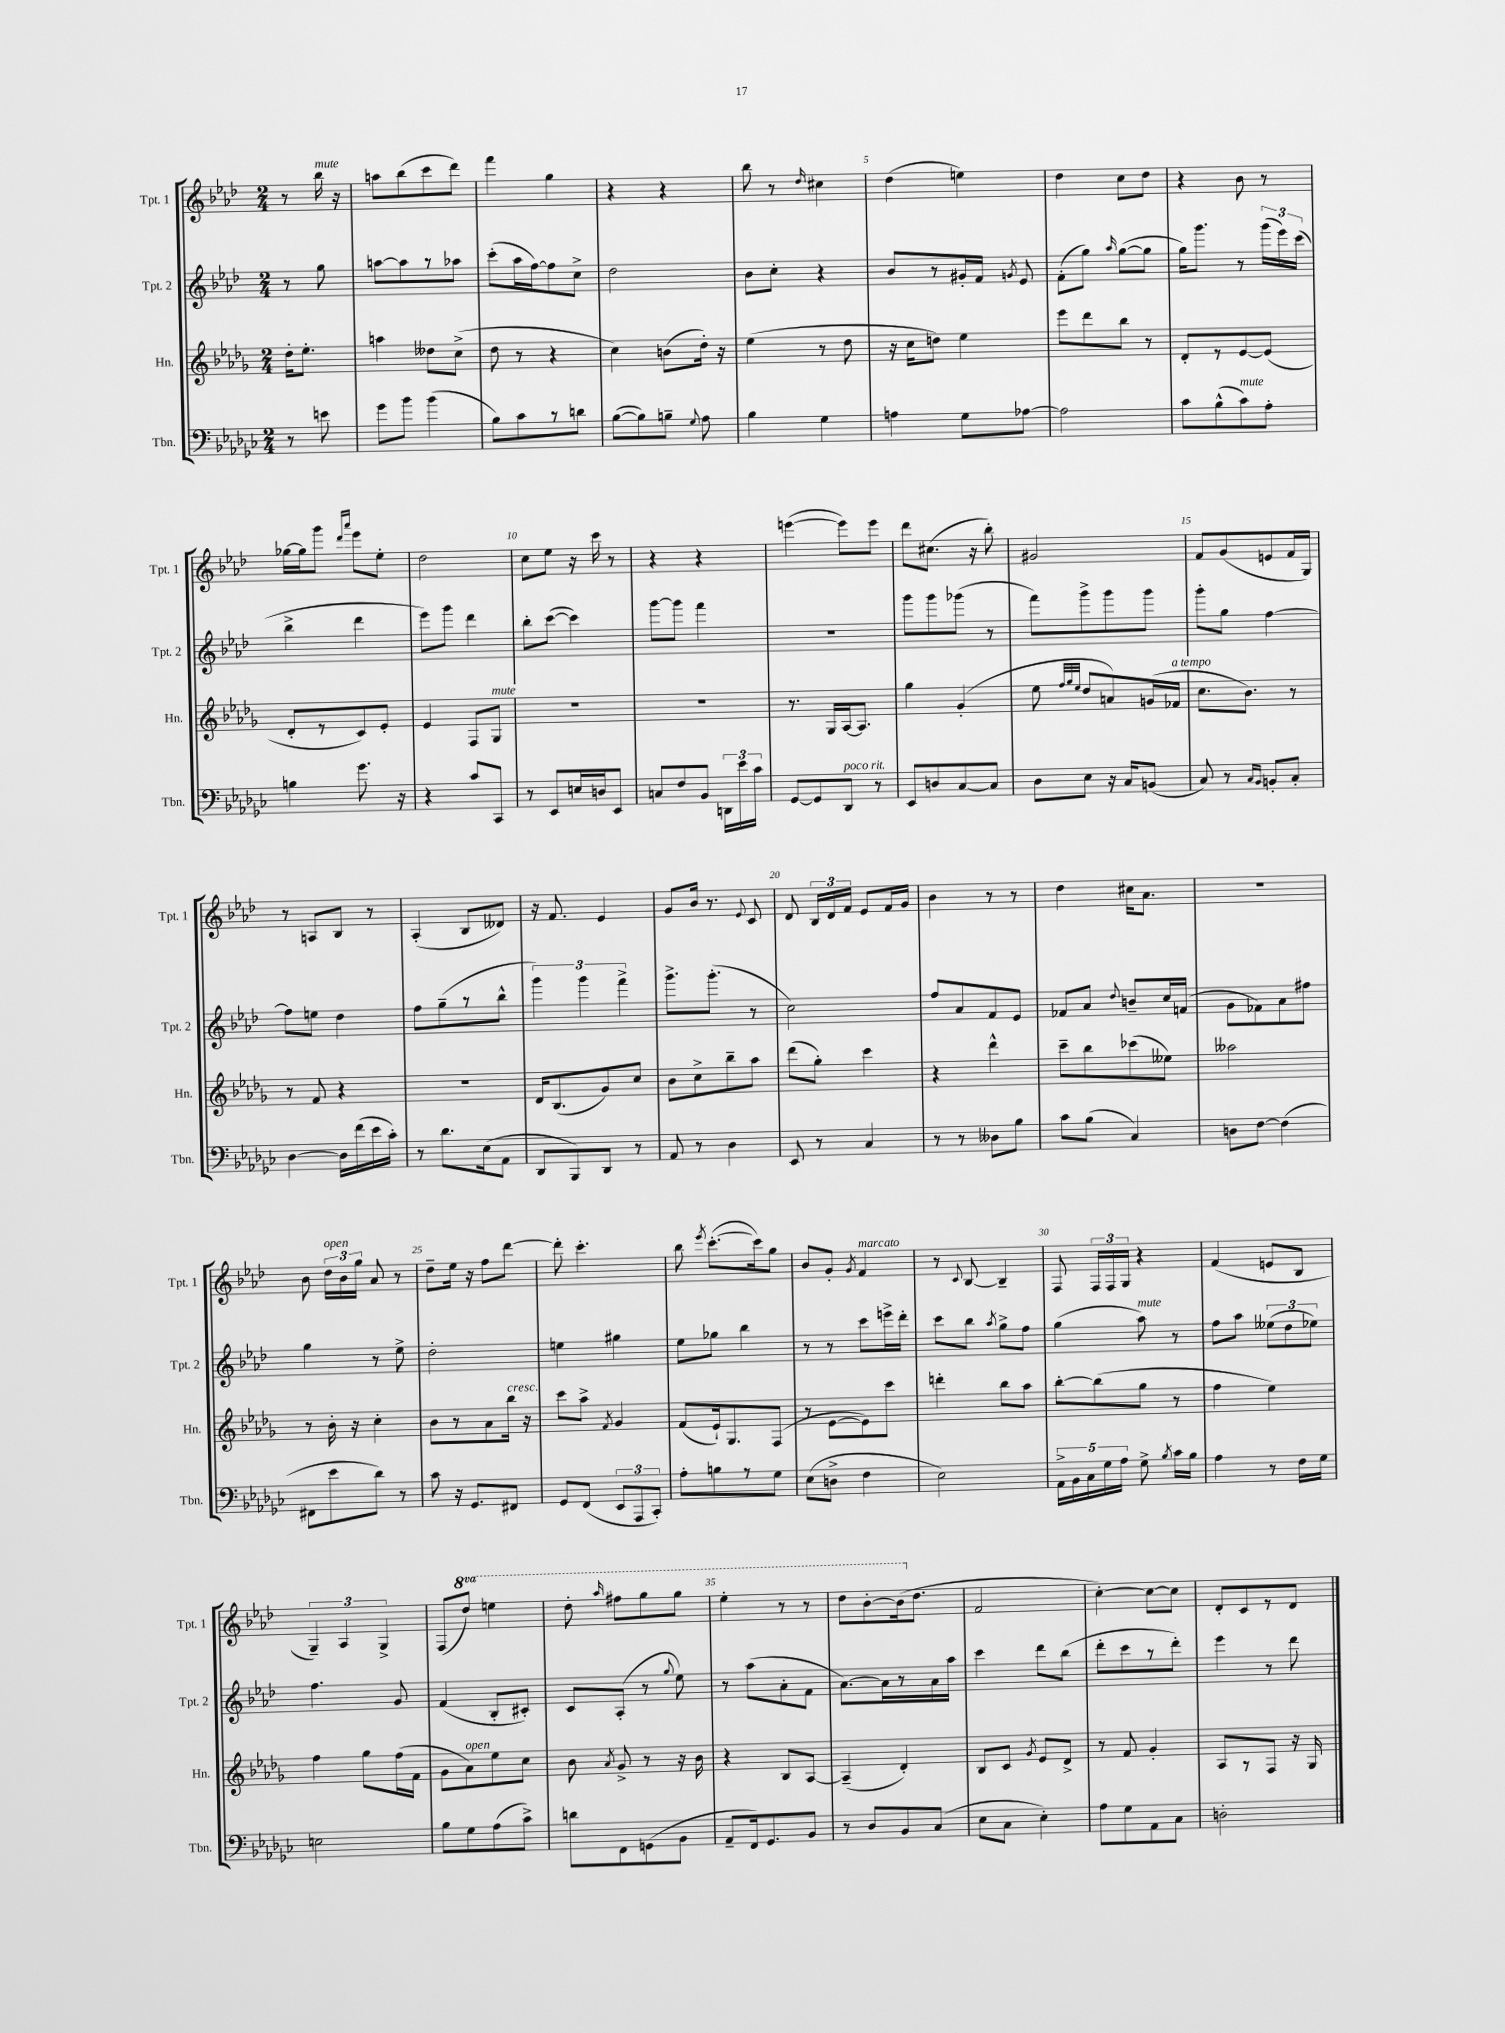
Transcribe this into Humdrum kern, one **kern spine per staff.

**kern	**kern	**kern	**kern
*part4	*part3	*part2	*part1
*staff4	*staff3	*staff2	*staff1
*I"Tbn.	*I"Hn.	*I"Tpt. 2	*I"Tpt. 1
*I'Tbn.	*I'Hn.	*I'Tpt. 2	*I'Tpt. 1
*clefF4	*clefG2	*clefG2	*clefG2
*k[b-e-a-d-g-c-]	*k[b-e-a-d-g-]	*k[b-e-a-d-]	*k[b-e-a-d-]
*M2/4	*M2/4	*M2/4	*M2/4
=	=	=	=
8r	16dd-'\KL	8r	8r
.	8.ee-'\J	.	.
!	!	!	!LO:TX:a:i:t=mute
8en\	.	8gg\	16bb-\
.	.	.	16r
=1	=1	=1	=1
8g-\L	4aan\	[8aan\L	8aan\L
8b-\J	.	8aa\]	(8bb-\
(4b-\	8dd--X\L	8r	8ccc\
.	(8cc^\J	8aa-X\J	8ddd-\J)
=2	=2	=2	=2
8B-\L)	8dd-\	(8ccc'\L	4fff\
8c-\	8r	16aa-\L	.
.	.	[16ff\J)	.
8r	4r	8ff\]	4gg\
8dn\J	.	8cc^\J	.
=3	=3	=3	=3
([8B-\L	4cc\)	2dd-\	4r
8B-\])	.	.	.
8Bn~\J	(8bn\L	.	4r
8qqG-/	.	.	.
8A-\	16dd-'\Jk)	.	.
.	16r	.	.
=4	=4	=4	=4
4B-\	(4ee-\	8b-\L	8bb-\
.	.	8cc'\J	8r
.	.	.	16qqdd-/
4G-\	8r	4r	4cc#X\
.	8dd-\	.	.
=5	=5	=5	=5
4An\	16r	8b-/L	(4dd-\
.	16cc\KL	.	.
.	8ddn\J)	8r	.
8G-\L	4ee-\	16g#X'/L	4een\)
.	.	16f/JJ	.
.	.	8qgn/	.
[8A-X\J	.	8e-/	.
=6	=6	=6	=6
2A-\]	8eee-\L	(8f'\L	4dd-\
.	8ddd-\	8gg\J)	.
.	.	16qqaa-/	.
.	8bb-\J	([8gg\L	8cc\L
.	8r	8gg\J]	8dd-\J
=7	=7	=7	=7
8c-\L	8d-'/L	16gg\KL)	4r
.	.	8.ggg\J	.
(8B-^^\	8r	.	.
!LO:TX:a:i:t=mute	!	!	!
8c-\)	[8e-/	8r	8b-\
8A-'\J	(8e-/J]	(24ggg\LL	8r
.	.	24eee-\)	.
.	.	(24ccc\JJ	.
!!LO:LB:g=z
=8	=8	=8	=8
4Bn\	8d-'/L	4bb-^\	[16gg-X\LL
.	.	.	16gg-\J]
.	8r	.	8ggg\J
.	.	.	16qqddd-/LL
.	.	.	16qqaaa-/JJ
8.g-\	8c/)	4ddd-\	8eee-\L
.	8e-'/J	.	8ee-'\J
16r	.	.	.
=9	=9	=9	=9
4r	4e-/	8eee-\L)	2dd-\
.	.	8ggg\J	.
8c-/L	8F/L	4ddd-\	.
!	!LO:TX:a:i:t=mute	!	!
8CC-/J	8G-/J	.	.
=10	=10	=10	=10
8r	2r	8bb-'\L	8cc\L
8EE-/L	.	([8ccc\J	8ee-\J
16En/L	.	4ccc\])	16r
16Dn/J	.	.	16ccc\
8EE-/J	.	.	8r
=11	=11	=11	=11
8Cn/L	2r	[8ggg\L	4r
8F/	.	8ggg\J]	.
8BB-/J	.	4fff\	4r
24DDn\LL	.	.	.
24e-\	.	.	.
24c-\JJ	.	.	.
=12	=12	=12	=12
[8GG-/L	8.r	2r	([4eeen\
8GG-/]	.	.	.
.	16G-/LL	.	.
!LO:TX:a:i:t=poco rit.	!	!	!
8DD-/J	[16A-/J	.	8eee\L])
.	8.A-/J]	.	.
8r	.	.	8eee\J
=13	=13	=13	=13
8EE-/L	4gg-\	8ggg\L	8ddd-\L
8Dn/	.	8ggg\	(8.cc#X\J
[8C-/	(4g-'/	(8ggg-X\J	.
.	.	.	16r
8C-/J]	.	8r	8bb-'\)
=14	=14	=14	=14
8D-\L	8ee-\	8fff\L)	2g#X/
.	32qqff/LLL	.	.
.	32qqgg-/	.	.
.	32qqee-/JJJ	.	.
8E-\J	8dd-/L	8ggg^\	.
16r	8an/)	8ggg\	.
16C-/KL	.	.	.
(8BBn/J	(16gn/L	8ggg\J	.
!	!LO:TX:a:i:t=a tempo	!	!
.	16f-X/JJ	.	.
=15	=15	=15	=15
8C-/)	8.cc\L	8ggg'\L	8f/L
8r	.	8gg\J	(8g/
.	8.b-\J)	.	.
16qqC-/LL	.	.	.
16qqBB-/JJ	.	.	.
8BBn'/L	.	[4ff\	8en/
8C-'/J	8r	.	16f/L
.	.	.	16G/JJ)
!!LO:LB:g=z
=16	=16	=16	=16
[4D-\	8r	8ff\L]	8r
.	8f/	8een\J	8An/L
16D-\LL]	4r	4dd-\	8B-/J
(16f\	.	.	.
16e-\	.	.	8r
16c-'\JJ)	.	.	.
=17	=17	=17	=17
8r	2r	8ff\L	(4A-'/
8.d-\L	.	(8gg~\	.
.	.	8r	8B-/L
(16E-\k	.	.	.
8AA-\J	.	8bb-^^\J	8d--X/J)
=18	=18	=18	=18
8DD-/L	16d-/KL	6ggg\)	16r
.	(8.B-/	.	8.f/
8BBB-/)	.	.	.
.	.	6ggg\	.
8DD-/J	8g-/)	.	4e-/
.	.	6fff^\	.
8r	8cc/J	.	.
=19	=19	=19	=19
8AA-/	8b-\L	8.ggg^\L	8g/L
8r	8cc^\	.	16b-/Jk
.	.	(8.ggg'\J	8.r
4D-\	8bb-~\	.	.
.	.	.	8qqe-/
.	8aa-\J	8r	8c/
=20	=20	=20	=20
8EE-/	(8ddd-\L	2cc\)	8d-/
8r	8gg-'\J)	.	24B-/LL
.	.	.	24d-/
.	.	.	24f/JJ
4C-/	4ccc\	.	8e-/L
.	.	.	16f/L
.	.	.	16g/JJ
=21	=21	=21	=21
8r	4r	8ff/L	4b-\
8r	.	8a-/	.
8D--X\L	4ddd-^^\	8f/	8r
8B-\J	.	8e-/J	8r
=22	=22	=22	=22
8c-\L	8ccc~\L	8f-X/L	4dd-\
(8B-\J	8bb-\	8a-/J	.
.	.	8qqdd-/	.
4C-/)	(8ccc-X\	8bn~/L	16cc#X\KL
.	.	.	8.a-\J
.	8ee--X\J)	16cc/L	.
.	.	(16fn/JJ	.
=23	=23	=23	=23
8Dn\L	2aa--X\	8g\L	2r
[8F\J	.	8f-X\)	.
(4F\]	.	8a-\	.
.	.	8ff#X\J	.
!!LO:LB:g=z
=24	=24	=24	=24
8FF#X\L	8r	4gg\	8b-\
!	!	!	!LO:TX:a:i:t=open
8e-\	16b-'\	.	24dd-\LL
.	.	.	24b-\
.	16r	.	.
.	.	.	24gg\JJ
8d-\J)	4cc'\	8r	8a-/
8r	.	8ee-^\	8r
=25	=25	=25	=25
8c-\	8b-\L	2dd-'\	8dd-~\L
16r	8r	.	16ee-\Jk
8.GG-/L	.	.	16r
.	8a-\	.	8ff\L
!	!LO:TX:a:i:t=cresc.	!	!
8FF#X/J	16bb-\Jk	.	[8ddd-\J
.	16r	.	.
=26	=26	=26	=26
8GG-/L	8ccc\L	4een\	8ddd-'\]
(8FF/J	8aa-^\J	.	4.ccc'\
.	8qf/	.	.
12EE-/L	4g-/	4gg#X\	.
12AAA-/	.	.	.
12CC-'/J)	.	.	.
=27	=27	=27	=27
8A-'\L	(8f/L	8ee-\L	8bb-\
.	.	.	8qeee-/
8Bn\	16e-`/k)	8gg-X\J	([8.ccc'\L
.	8.G-/	.	.
8r	.	4bb-\	.
.	.	.	16ccc\k])
8G-\J	(8F/J	.	8gg\J
=28	=28	=28	=28
(8E-\L	8r	8r	8b-/L
8Dn^\J	[8e-\L	8r	8g'/J
.	.	.	8qg/
!	!	!	!LO:TX:a:i:t=marcato
4F\	8e-\])	8ccc\L	4f/
.	8ccc\J	16eeen^\L	.
.	.	16ddd-'\JJ	.
=29	=29	=29	=29
2E-\)	4dddn'\	8ccc\L	8r
.	.	.	8qqc/
.	.	8bb-\J	[8B-/
.	.	8qaa-/	.
.	8bb-\L	8gg^\L	4B-~/]
.	8aa-\J	8ff\J	.
=30	=30	=30	=30
20AA-^\LL	[8bb-'\L	(4gg\	8F/
20BB-\	.	.	.
20C-\	.	.	.
.	(8bb-\]	.	24F/LL
20G-\	.	.	.
.	.	.	24F/
20A-\JJ	.	.	.
.	.	.	24G/JJ
!	!	!LO:TX:a:i:t=mute	!
8G-^\	8gg-\J	8aa-\)	4r
8qB-/	.	.	.
16c-\LL	8r	8r	.
16B-\JJ	.	.	.
=31	=31	=31	=31
4A-\	4ff\	8ff\L	(4f/
.	.	8aa-\J	.
8r	4ee-\)	(12ee--X\L	8en/L
.	.	12dd-\	.
16F\LL	.	.	8B-/J
.	.	12ee-X\J)	.
16G-\JJ	.	.	.
!!LO:LB:g=z
=32	=32	=32	=32
2En\	4ff\	4.ff\	6G~/)
.	.	.	6A-/
.	8gg-\L	.	.
.	.	.	6G^/
.	(16ff\L	8g/	.
.	16f\JJ	.	.
=33	=33	=33	=33
8B-\L	8g-\L	(4f/	(8F/L
*	*	*	*8va
!	!LO:TX:a:i:t=open	!	!
8G-\	8a-\)	.	8ddd-/J)
(8A-\	8ee-\	8B-'/L	4eeen\
8c-^\J)	8cc\J	8c#X'/J)	.
=34	=34	=34	=34
8dn\L	8b-\	8c/L	8ddd-'\
.	8qa-/	.	16qqaaa-/
8FF\	8g-^/	(8A-'/J	8fff#X\L
(8GGn\	8r	8r	8ggg\
.	.	8qqgg/	.
8BB-\J	16r	8ee-\)	8ggg\J
.	16b-\	.	.
=35	=35	=35	=35
8AA-~/L	4r	8r	4eee-'\
16FF/k)	.	(8aa-\L	.
8.GG-/	.	.	.
.	8B-/L	8a-'\	8r
8BB-/J	[8A-/J	8f\J	8r
=36	=36	=36	=36
8r	(4A-~/]	[8.a-\L)	8ddd-\L
8D-/L	.	.	[8bb-'\
.	.	16a-\L]	.
8BB-/	4d-'/)	8r	(16bb-\k]
*	*	*	*X8va
.	.	.	8.dd-\J
(8C-/J	.	16a-\	.
.	.	16aa-\JJ	.
=37	=37	=37	=37
8E-\L	8B-/L	4ccc\	2f/
8C-\J	8c/J	.	.
.	8qg-/	.	.
4E-'\)	8e-/L	8ddd-\L	.
.	8d-^/J	(8bb-\J	.
=38	=38	=38	=38
8A-\L	8r	8ddd-'\L	[4cc'\)
8G-\	8f/	8ccc\	.
8AA-\	4g-'/	8r	8cc\L_
8C-\J	.	8ddd-'\J)	8cc\J]
=39	=39	=39	=39
2Dn'\	8A-/L	4eee-\	8d-'/L
.	8r	.	8c/
.	8F/J	8r	8r
.	16r	8ddd-\	8d-/J
.	16G-/	.	.
==	==	==	==
*-	*-	*-	*-
